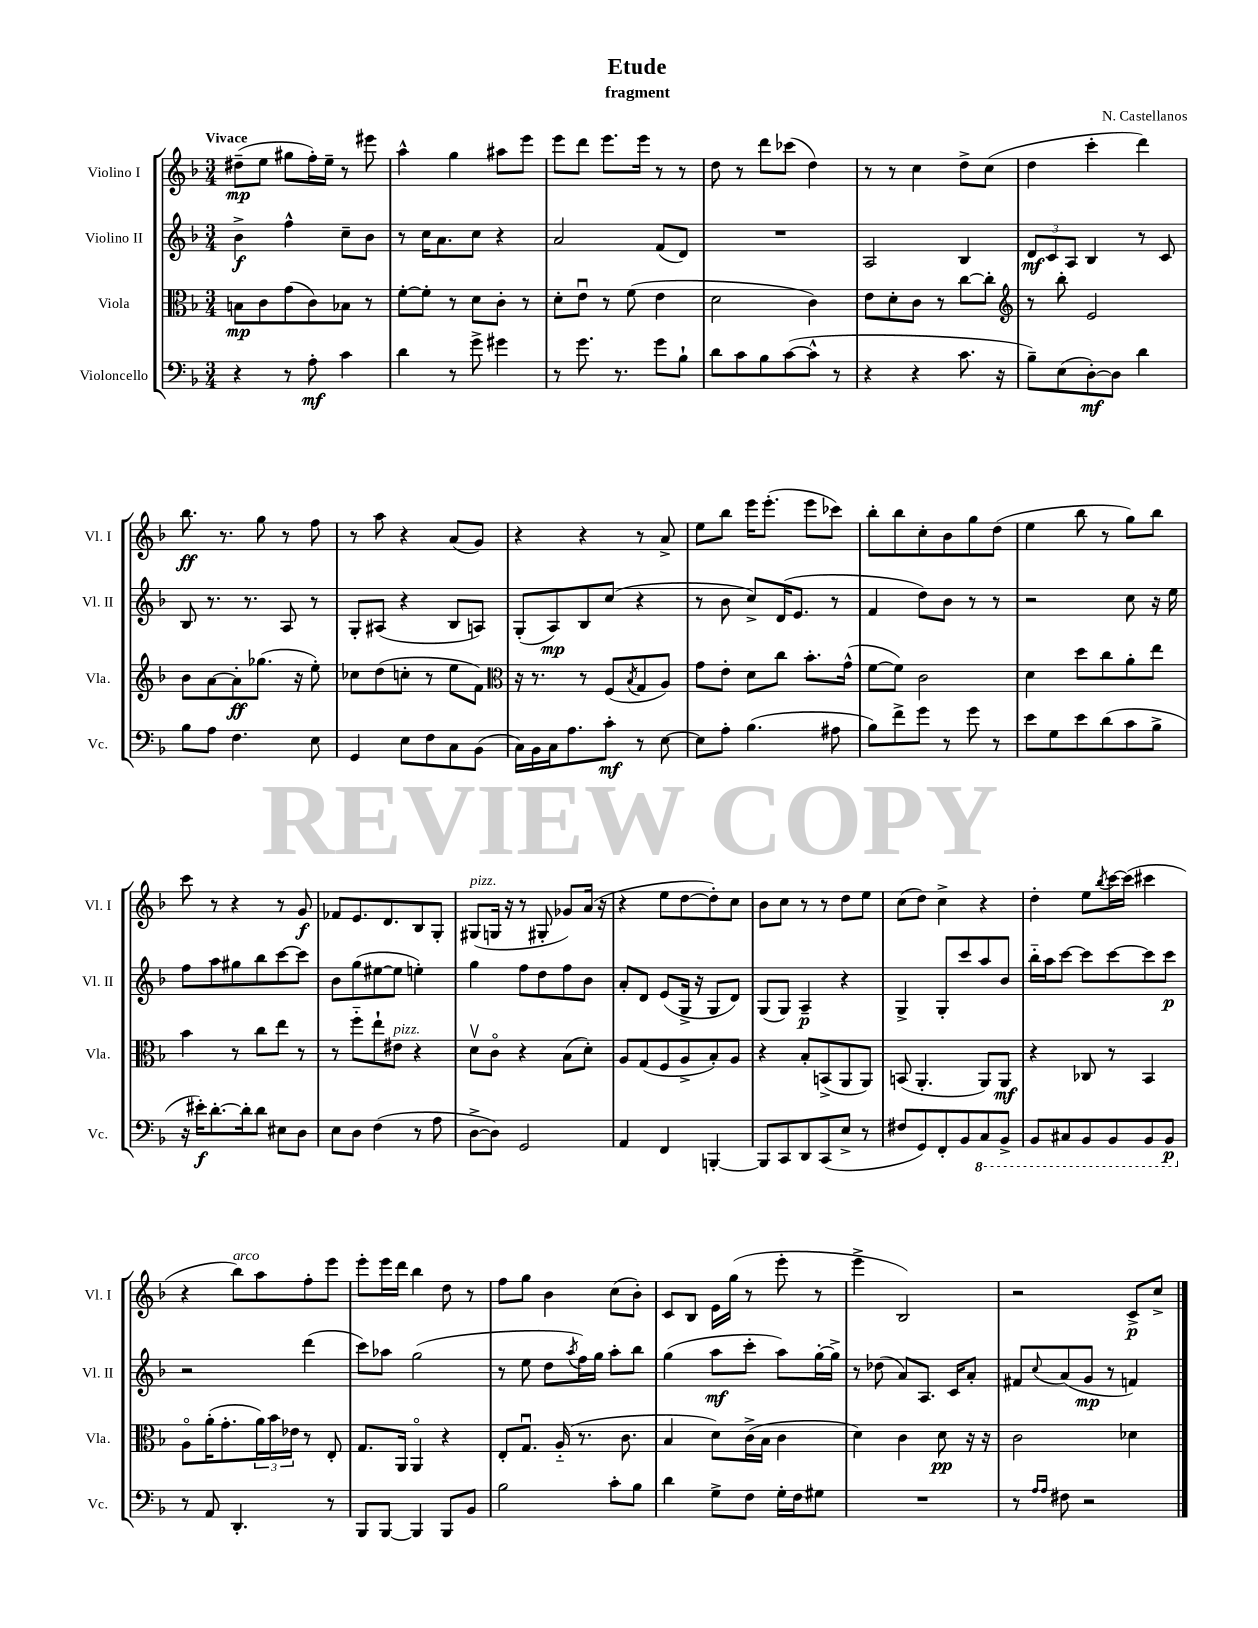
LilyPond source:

\header { title = "Etude" composer = "N. Castellanos" subtitle = "fragment" }
<<
\new StaffGroup <<
\new Staff = "s0" \with { instrumentName = "Violino I" shortInstrumentName = "Vl. I" } {
    \clef treble \key f \major \numericTimeSignature \time 3/4 \tempo "Vivace"
    dis''8--\mp( e''8 gis''8 f''16-.) e''16-- r8 eis'''8 |
    a''4-^ g''4 ais''8 e'''8 |
    e'''8 d'''8 e'''8. e'''16 r8 r8 |
    d''8 r8 d'''8 ces'''8( d''4) |
    r8 r8 c''4 d''8-> c''8( |
    d''4 c'''4-. d'''4) |
    bes''8.\ff r8. g''8 r8 f''8 |
    r8 a''8 r4 a'8( g'8) |
    r4 r4 r8 a'8-> |
    e''8 bes''8 e'''16 e'''8.-.( e'''8 ces'''8) |
    bes''8-. bes''8 c''8-. bes'8 g''8 d''8( |
    e''4 bes''8 r8 g''8) bes''8 |
    c'''8 r8 r4 r8 g'8\f |
    fes'8 e'8. d'8. bes8 g8-. |
    gis8^\markup { \italic "pizz." }( g16 r16 r8 gis8-. ges'8) a'16( r16 |
    r4 e''8 d''8~ d''8-.) c''8 |
    bes'8 c''8 r8 r8 d''8 e''8 |
    c''8( d''8) c''4-> r4 |
    d''4-. e''8 \acciaccatura { bes''8 } c'''16~ c'''16( cis'''4 |
    r4 bes''8^\markup { \italic "arco" }) a''8 f''8-. e'''8 |
    e'''8-. e'''16 d'''16 bes''4 d''8 r8 |
    f''8 g''8 bes'4 c''8( bes'8-.) |
    c'8 bes8 e'16 g''16( r8 e'''8-. r8 |
    e'''4-> bes2) |
    r2 c'8->\p c''8-> \bar "|." |
}
\new Staff = "s1" \with { instrumentName = "Violino II" shortInstrumentName = "Vl. II" } {
    \clef treble \key f \major \numericTimeSignature \time 3/4
    bes'4->\f f''4-^ c''8-- bes'8 |
    r8 c''16 a'8. c''8 r4 |
    a'2 f'8( d'8) |
    R2. |
    a2 bes4 |
    \tuplet 3/2 { d'8\mf c'8 a8 } bes4 r8 c'8 |
    bes8 r8. r8. a8 r8 |
    g8-. ais8( r4 bes8 a8) |
    g8-.( a8\mp) bes8 c''8( r4 |
    r8 bes'8 c''8->) d'16( e'8. r8 |
    f'4 d''8) bes'8 r8 r8 |
    r2 c''8 r16 e''16 |
    f''8 a''8 gis''8 bes''8 c'''8~ c'''8 |
    bes'8 g''8( eis''8~ eis''8 e''4-.) |
    g''4 f''8 d''8 f''8 bes'8 |
    a'8-. d'8 e'8( g16-> r16 g8 d'8) |
    g8( g8) a4--\p r4 |
    g4-> g8-. c'''8 a''8 bes'8 |
    bes''16-_ a''16 c'''8~ c'''8 c'''8~ c'''8 c'''8\p |
    r2 d'''4( |
    c'''8) aes''8 g''2( |
    r8 e''8 d''8 \acciaccatura { a''8 } f''16) g''16 a''8-. bes''8 |
    g''4( a''8\mf c'''8-. a''8) g''16~-. g''16-> |
    r8 des''8( a'8) a8. c'16 a'8-. |
    fis'8 \appoggiatura { c''8 } a'8( g'8\mp r8 f'4) \bar "|." |
}
\new Staff = "s2" \with { instrumentName = "Viola" shortInstrumentName = "Vla." } {
    \clef alto \key f \major \numericTimeSignature \time 3/4
    b8\mp c'8 g'8( c'8) bes8 r8 |
    f'8~-. f'8-. r8 d'8 c'8-. r8 |
    d'8-. e'8\downbow r8 f'8( e'4 |
    d'2 c'4) |
    e'8 d'8-. c'8 r8 c''8~ c''8-. |
    \clef treble r8 bes''8-. e'2 |
    bes'8 a'8~ a'8-.\ff ges''8.( r16 e''8-.) |
    ces''8 d''8( c''8-. r8 e''8 f'8) |
    \clef alto r16 r8. r8 f8( \acciaccatura { bes8 } g8 a8) |
    g'8 e'8-. d'8 c''8 bes'8.-. g'16-^( |
    f'8~ f'8) c'2 |
    d'4 d''8 c''8 a'8-. e''8 |
    bes'4 r8 c''8 e''8 r8 |
    r8 f''8-_ e''8-! eis'8^\markup { \italic "pizz." } r4 |
    d'8\upbow c'8\flageolet r4 bes8( d'8-.) |
    a8 g8( f8 a8-> bes8-.) a8 |
    r4 bes8-. b,8->( a,8 a,8) |
    b,8( a,4.-. a,8) a,8\mf |
    r4 ces8 r8 bes,4 |
    a8\flageolet a'16-.( g'8.-. \tuplet 3/2 { a'16) bes'16 ees'16 } r8 e8-. |
    g8. a,16 a,4\flageolet r4 |
    e8-. g8.\downbow a16-_( r8. c'8. |
    bes4 d'8) c'16->( bes16 c'4 |
    d'4) c'4 d'8\pp r16 r16 |
    c'2 des'4 \bar "|." |
}
\new Staff = "s3" \with { instrumentName = "Violoncello" shortInstrumentName = "Vc." } {
    \clef bass \key f \major \numericTimeSignature \time 3/4
    r4 r8 a8-.\mf c'4 |
    d'4 r8 g'8-> gis'4 |
    r8 g'8. r8. g'8 bes8-! |
    d'8 c'8 bes8 c'8~( c'8-^ r8 |
    r4 r4 c'8. r16 |
    bes8--) e8( d8~-.\mf) d8 d'4 |
    bes8 a8 f4. e8 |
    g,4 e8 f8 c8 bes,8( |
    c16) bes,16 c16 a8. c'8-.\mf r8 e8~ |
    e8 a8-. bes4.( ais8 |
    bes8) f'8-> g'8 r8 g'8 r8 |
    e'8 g8 e'8 d'8( c'8 bes8-> |
    r16 eis'16-.\f) d'8.~-. d'16-. d'8 eis8 d8 |
    e8 d8 f4( r8 a8 |
    d8~-> d8) g,2 |
    a,4 f,4 b,,4~-. |
    b,,8 c,8 d,8 c,8( e8-> r8 |
    fis8 g,8) f,8-. bes,8 \ottava #-1 c,8 bes,,8-> |
    bes,,8 cis,8 bes,,8 bes,,8 bes,,8 bes,,8\p \ottava #0 |
    r8 a,8 d,4.-. r8 |
    bes,,8 bes,,8~ bes,,4 bes,,8 bes,8 |
    bes2 c'8-. bes8 |
    d'4 g8-> f8 g16-. f16 gis8 |
    R2. |
    r8 \grace { a16 a16 } fis8 r2 \bar "|." |
}
>>
>>
\layout { \context { \Score \remove "Bar_number_engraver" } }
